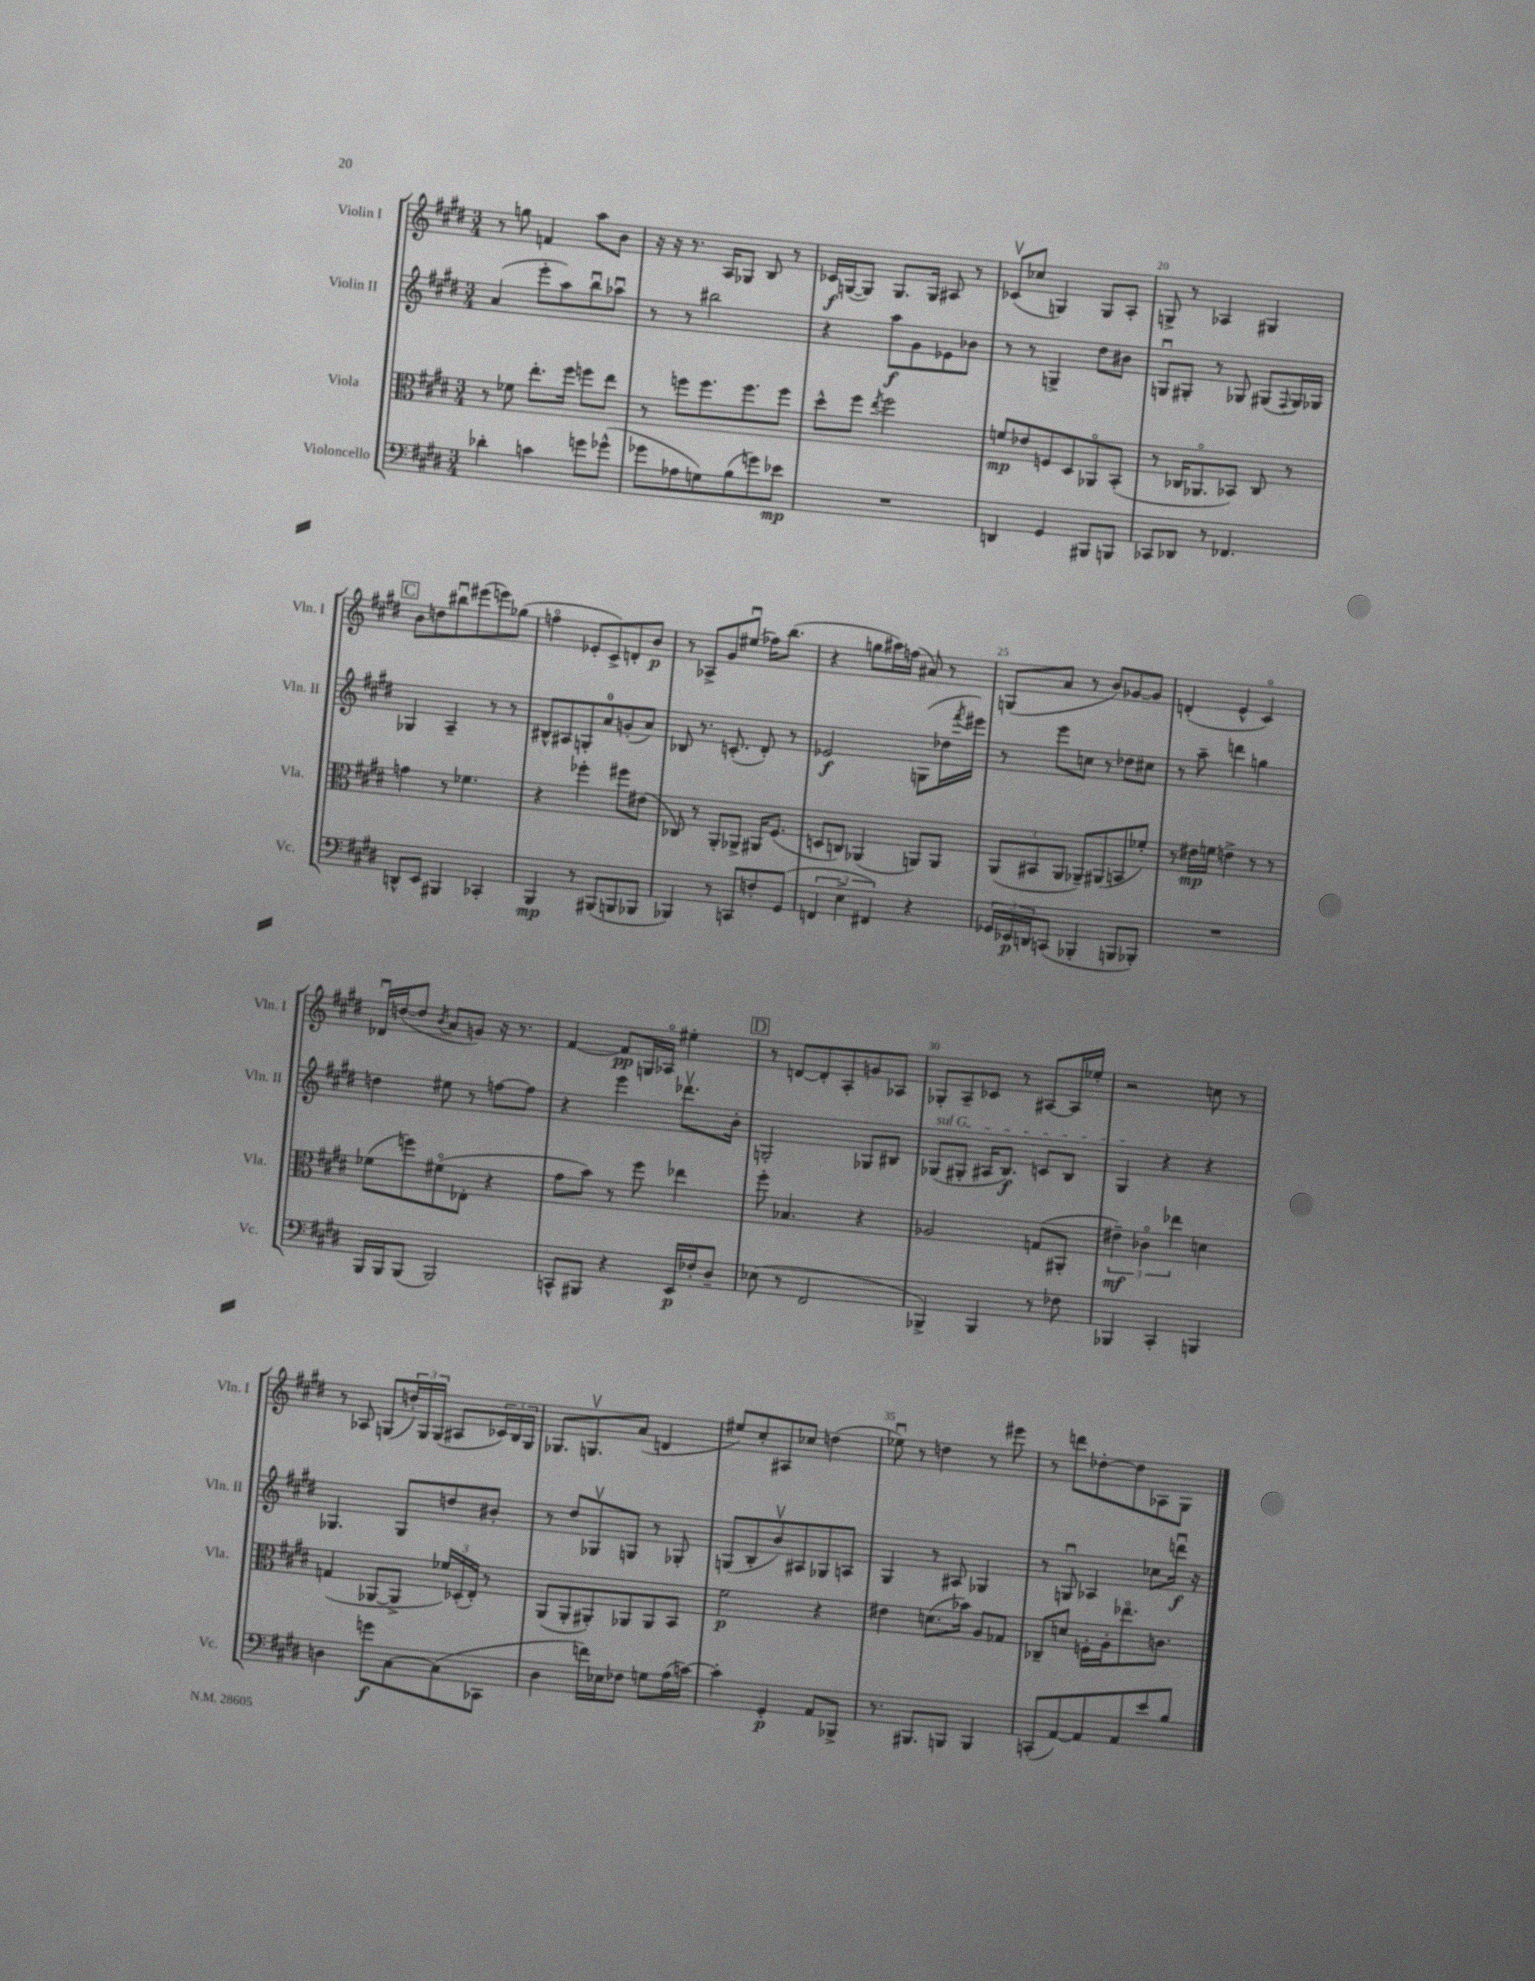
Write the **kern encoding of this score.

**kern	**kern	**kern	**kern
*staff4	*staff3	*staff2	*staff1
*clefF4	*clefC3	*clefG2	*clefG2
*k[f#c#g#d#]	*k[f#c#g#d#]	*k[f#c#g#d#]	*k[f#c#g#d#]
*M3/4	*M3/4	*M3/4	*M3/4
4d-'	8r	(4a	8r
.	8f-	.	8gg
4c	8.ee'	8eee'	4f
.	.	8aa)	.
.	16ff#	.	.
8g	8ff	8bbu	8aa
(8g-^^	8ee	8aa-u	8b
=	=	=	=
8g-	8r	8r	16r
.	.	.	16r
8A-	8ff	8r	8.r
8G)	8.ff	2bb#	.
.	.	.	16A
(8B	.	.	8G-
.	8.ff	.	.
8g)	.	.	8B
8e-	8ff	.	8r
=	=	=	=
2.r	8dd#^^	4r	16c-
.	.	.	([16G
.	8ff#	.	8G])
.	8qee	.	.
.	2ff#	8aa	8.G
.	.	8g#	.
.	.	.	16G
.	.	8e-	8A#
.	.	8b-	8r
=	=	=	=
4DD	8f	8r	(8c-v
.	8e-	8r	8cc-
4GG#	8F	4G^	4G)
.	8D#	.	.
8BBB#	8AA-o	8dd#	8G
8BBB	(8BB'	8b#	8A'
=	=	=	=
8CC-	8r	8Gu	8G^
8DD-	16C-	8G#'	8r
.	8.AA-o	.	.
8r	.	8r	4A-
4.FF-	8BB-)	8G-	.
.	8C-	(8G#	4G#
.	.	8qqF#	.
.	8r	16G#)	.
.	.	16G-	.
=	=	=	=
8DD^^	4g	4G-	8b
8EE	.	.	8dd
4BBB#	8r	4A~	8bb#u
.	4.f-	.	(8eee#
4CC-'	.	8r	8eee)
.	.	8r	(8gg-
=	=	=	=
4BBB	4r	8B#^^	4ffo
.	.	8A#	.
8r	4ff-'	8G'	8e-'
(8BBB#	.	8a	8c#^)
8BBB	8ff#	(8g'	8d'
8BBB-	(8e#	8a)	8b
=	=	=	=
4BBB-)	8C-)	8B-	8r
.	8r	8.r	8A-^
8r	8AA'	.	8g#
.	.	(8.c'	.
8CC	8AA-^	.	(8ee#u
8F'	16AA#	8d#')	16ff-)
.	(8.F#	.	(8.bb
(8GG#	.	8r	.
=	=	=	=
6FF	8D	2e-	4r
.	8C)	.	.
6E^	.	.	.
.	(4AA-	.	8gg
6FF#)	.	.	.
.	.	.	16aa#)
.	.	.	(16ff
4r	8AA)	(8G	8a#)
.	8AA	16dd-	8r
.	.	8qfff#	.
.	.	16eee#)	.
=	=	=	=
24GG-	(12AA	8r	(8G
24EE-	.	.	.
24DD	12BB#	.	.
(8CC	.	8eee	8a
.	12AA	.	.
4BBB-'	8AA-~)	8cc	8r
.	(8AA#	8r	8b)
8BBB	8BB	8dd-	[8g-
8BBB-')	8f-')	8cc#	8g-]
=	=	=	=
2.r	8r	8r	(4d'
.	16e#	8aa~	.
.	16f	.	.
.	4e^	4ddd	4e^^
.	8r	4gg	4c#o)
.	8r	.	.
=	=	=	=
16BBB	(8f-	4dd	16d-u
16BBB	.	.	([16dd
(8BBB	8ff)	.	8dd]
.	.	.	8qb
2BBB)	(8f#o	8ee#	8a
.	8E-'	8r	8g)
.	4r	[8ff	16r
.	.	.	8.r
.	.	8ff]	.
=	=	=	=
8CC^^	8g#	4r	[4f#
8BBB#	8b)	.	.
4r	8r	4eee	8f#]
.	8ff#	.	16G
.	.	.	16A-o
16EE	4ee-	8.ddd-v	4ee#'
16F-'	.	.	.
8D#~	.	.	.
.	.	16b'	.
=	=	=	=
(8E-	8ff#'	2G'	8r
8r	4.B-	.	[8d
2FF#	.	.	8d']
.	.	.	8A'
.	4r	8G-	8g
.	.	8B#	8A-
=	=	=	=
4BBB-^)	2A-	(8G-	8G-'
.	.	8G#'	8A~
4BBB-	.	16A#	8c-
.	.	8.B)	.
.	.	.	8r
8r	(8G	8c	[8A#
8F-	8AA#'	8B	16A#]
.	.	.	16ee-'
=	=	=	=
4BBB-	6e#~)	4G#	2r
.	6c-o	.	.
4CC#'	.	4r	.
.	6ee-	.	.
4BBB	4d	4r	8cc
.	.	.	8r
=	=	=	=
4D	(4G	4.G-	8r
.	.	.	8A-
8g	[8AA-	.	(8G
[8C#	8AA-^]	8G-	24dd')
.	.	.	24G
.	.	.	(24G
(8C#]	24f-)	8dd	8A#
.	(24D-'	.	.
.	24E')	.	.
8CC-	8r	8b#'	24c-)
.	.	.	24B
.	.	.	24G
=	=	=	=
4D#	(8AA	8r	8.G-
.	8AA'	8dd#	.
.	.	.	8.Gv
16f)	8AA#')	8G-v	.
16E-	.	.	.
8F-	8AA-	8G	(8a
8G	8AA-	8r	4d
(16A	8BB	8G-'	.
[16c)	.	.	.
=	=	=	=
4c']	2f#	(8G	8ee#)
.	.	8B'	8cc#'
4GG#'	.	8bv)	8A#
.	.	8A#	8cc-
8AA	4r	8G-	(4dd
8BBB-^	.	8A	.
=	=	=	=
8.r	4e#	4G#	8ee-u)
.	.	.	8r
8.BBB#	.	.	.
.	(8.d	8r	4dd
8BBB	.	8A#	.
.	16b-)	.	.
4BBB	8A	4G-	8r
.	8G-	.	8eee#
=	=	=	=
(8CC'	8C-~	8r	8r
[8AA)	8d	8Gu	8ddd
8AA]	16F'	4A-	[8dd-'
.	16A'	.	.
8AA	8.ee-o	.	8dd-]
8e	.	8cc-	8A-
.	8.c	.	.
8B	.	16dddu	8G#
.	.	16r	.
==	==	==	==
*-	*-	*-	*-
